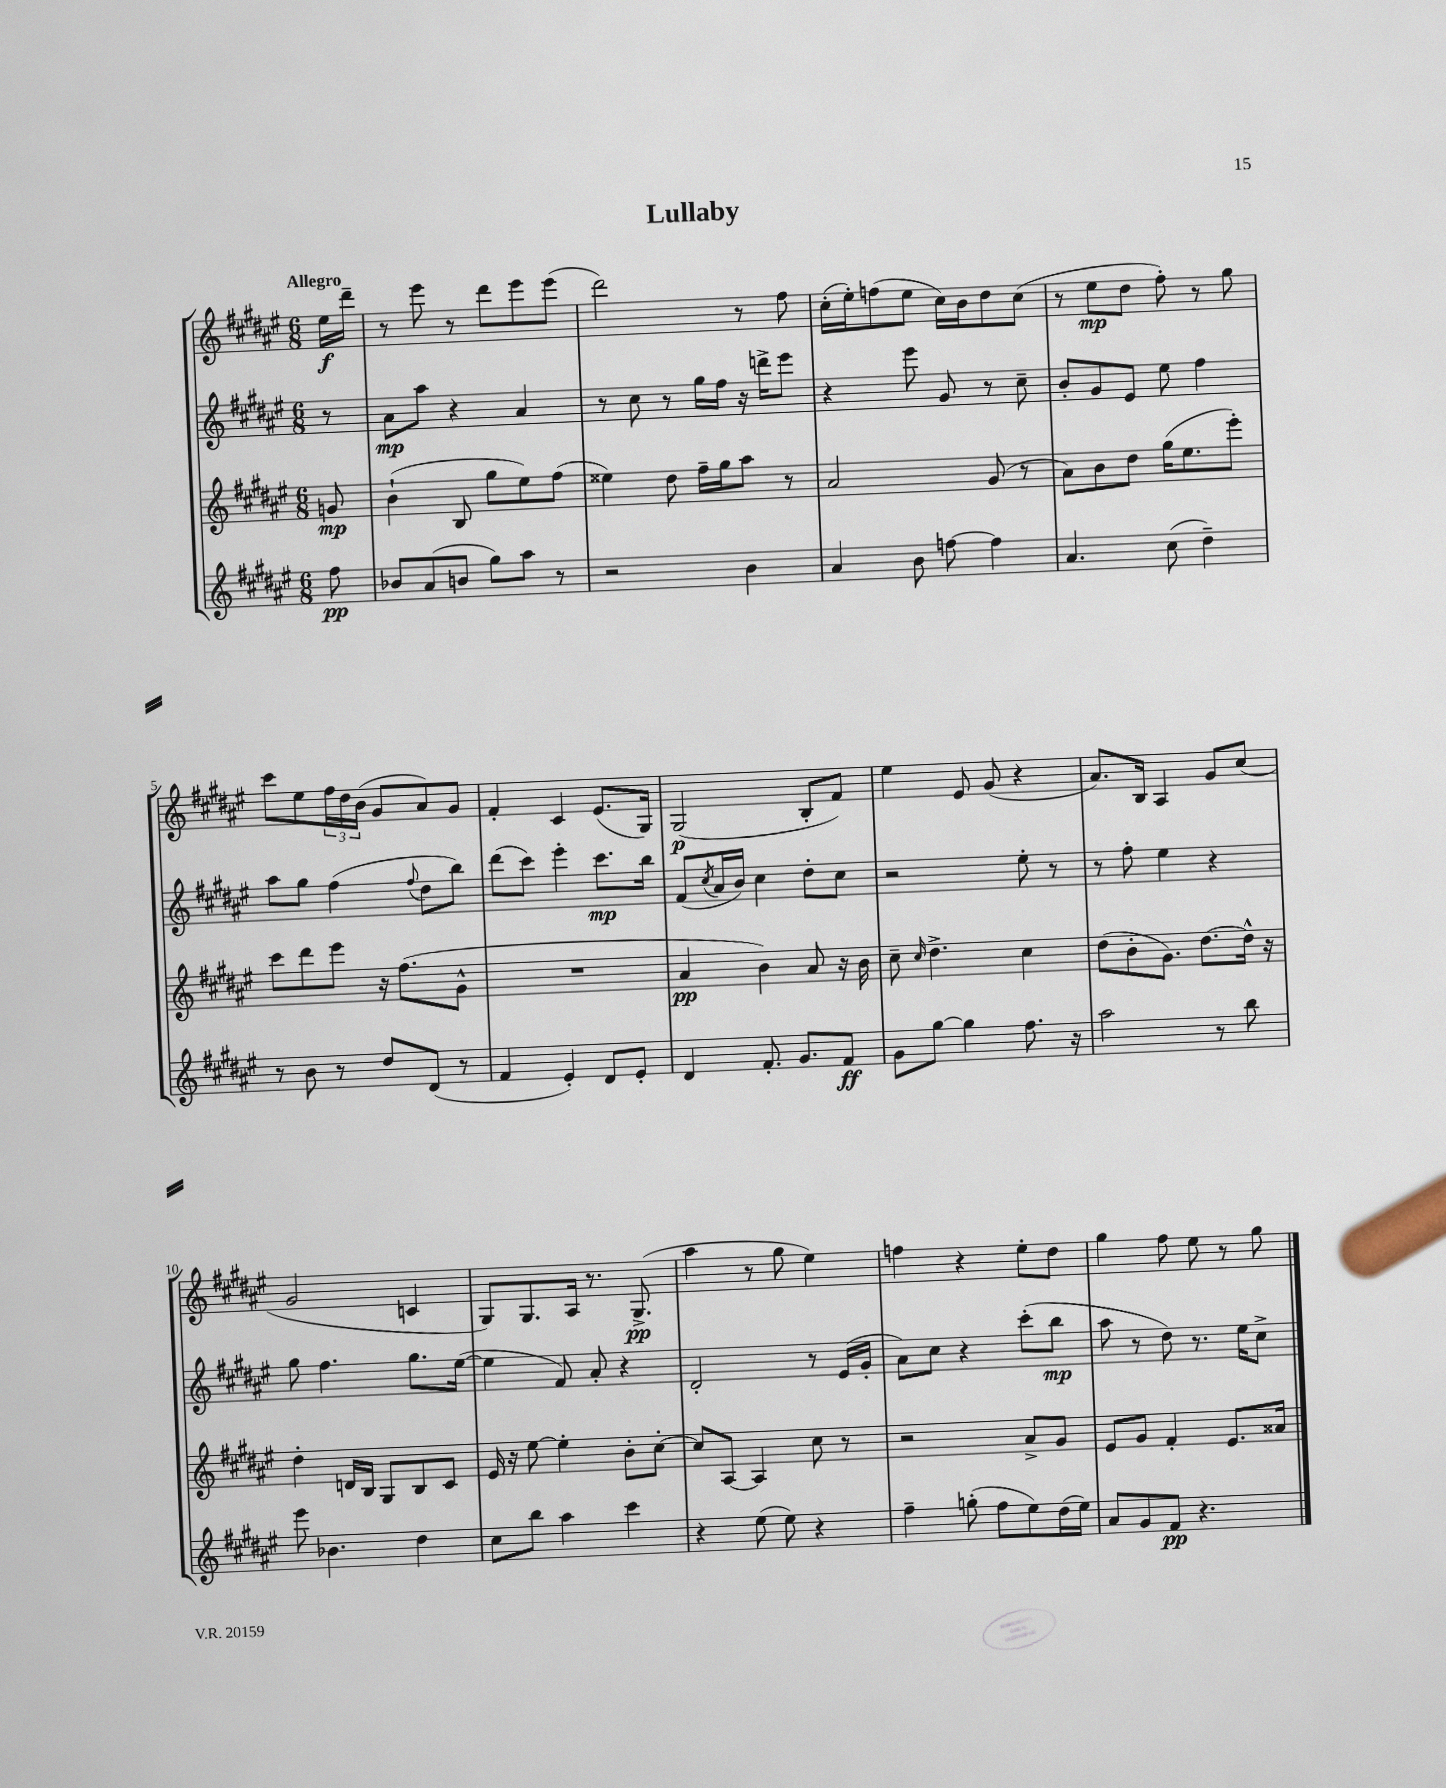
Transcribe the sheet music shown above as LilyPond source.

\header { title = "Lullaby" }
<<
\new StaffGroup <<
\new Staff = "s0" {
    \clef treble \key fis \major \numericTimeSignature \time 6/8 \partial 8 \tempo "Allegro"
    eis''16\f dis'''16-- |
    r8 eis'''8 r8 dis'''8 eis'''8 eis'''8( |
    dis'''2) r8 fis''8 |
    cis''16-.( eis''16-.) f''8( eis''8 cis''16) b'16 dis''8 cis''8( |
    r8 eis''8\mp dis''8 fis''8-.) r8 gis''8 |
    cis'''8 eis''8 \tuplet 3/2 { fis''16 dis''16 b'16( } gis'8 ais'8) gis'8 |
    fis'4-. cis'4 eis'8.( gis16) |
    gis2\p( b8-. fis'8) |
    eis''4 eis'8 gis'8( r4 |
    ais'8.) b16 ais4 gis'8 cis''8( |
    gis'2 c'4 |
    gis8) gis8. ais16 r8. gis8.->\pp( |
    ais''4 r8 gis''8 eis''4) |
    f''4 r4 eis''8-. dis''8 |
    gis''4 fis''8 eis''8 r8 gis''8 \bar "|." |
}
\new Staff = "s1" {
    \clef treble \key fis \major \numericTimeSignature \time 6/8 \partial 8
    r8 |
    ais'8\mp ais''8 r4 ais'4 |
    r8 cis''8 r8 gis''16 fis''16 r16 d'''16-> eis'''8 |
    r4 eis'''8 gis'8 r8 cis''8-- |
    b'8-. gis'8 eis'8 eis''8 fis''4 |
    ais''8 gis''8 fis''4( \appoggiatura { fis''8 } dis''8 b''8) |
    dis'''8( cis'''8) eis'''4-. cis'''8.\mp b''16 |
    fis'8( \acciaccatura { cis''8 } ais'16 b'16) cis''4 dis''8-. cis''8 |
    r2 eis''8-. r8 |
    r8 fis''8-. eis''4 r4 |
    gis''8 fis''4. gis''8. eis''16~( |
    eis''4 fis'8) ais'8-. r4 |
    dis'2-. r8 eis'16( gis'16-. |
    ais'8) cis''8 r4 cis'''8-.( b''8\mp |
    ais''8 r8 dis''8) r8. eis''16 cis''8-> \bar "|." |
}
\new Staff = "s2" {
    \clef treble \key fis \major \numericTimeSignature \time 6/8 \partial 8
    g'8\mp |
    b'4-!( b8 gis''8 eis''8) fis''8( |
    eisis''4) dis''8 fis''16-- gis''16 ais''8 r8 |
    ais'2 gis'8( r8 |
    ais'8) b'8 dis''8 gis''16( eis''8. eis'''8-.) |
    cis'''8 dis'''8 eis'''8 r16 fis''8.( gis'8-^ |
    R2. |
    ais'4\pp b'4) ais'8 r16 b'16 |
    cis''8-- \grace { cis''16 } dis''4.-> cis''4 |
    dis''8( b'8-. gis'8.) dis''8.~ dis''16-^ r16 |
    dis''4-. d'16 b16 gis8 b8 cis'8 |
    eis'16 r16 eis''8~ eis''4-. b'8-. cis''8~-. |
    cis''8 ais8~ ais4 cis''8 r8 |
    r2 ais'8-> gis'8 |
    eis'8 gis'8 fis'4-. eis'8. aisis'16 \bar "|." |
}
\new Staff = "s3" {
    \clef treble \key fis \major \numericTimeSignature \time 6/8 \partial 8
    fis''8\pp |
    bes'8 ais'8( b'8 gis''8) ais''8 r8 |
    r2 b'4 |
    ais'4 b'8 f''8~ f''4 |
    ais'4. cis''8( dis''4--) |
    r8 b'8 r8 dis''8 dis'8( r8 |
    fis'4 eis'4-.) dis'8 eis'8-. |
    dis'4 fis'8.-. gis'8. fis'8\ff |
    gis'8 gis''8~ gis''4 fis''8. r16 |
    ais''2 r8 b''8 |
    eis'''8 bes'4. dis''4 |
    cis''8 b''8 ais''4 cis'''4 |
    r4 eis''8( eis''8) r4 |
    fis''4-- g''8-.( fis''8 eis''8) dis''16( eis''16) |
    ais'8 gis'8 fis'8\pp r4. \bar "|." |
}
>>
>>
